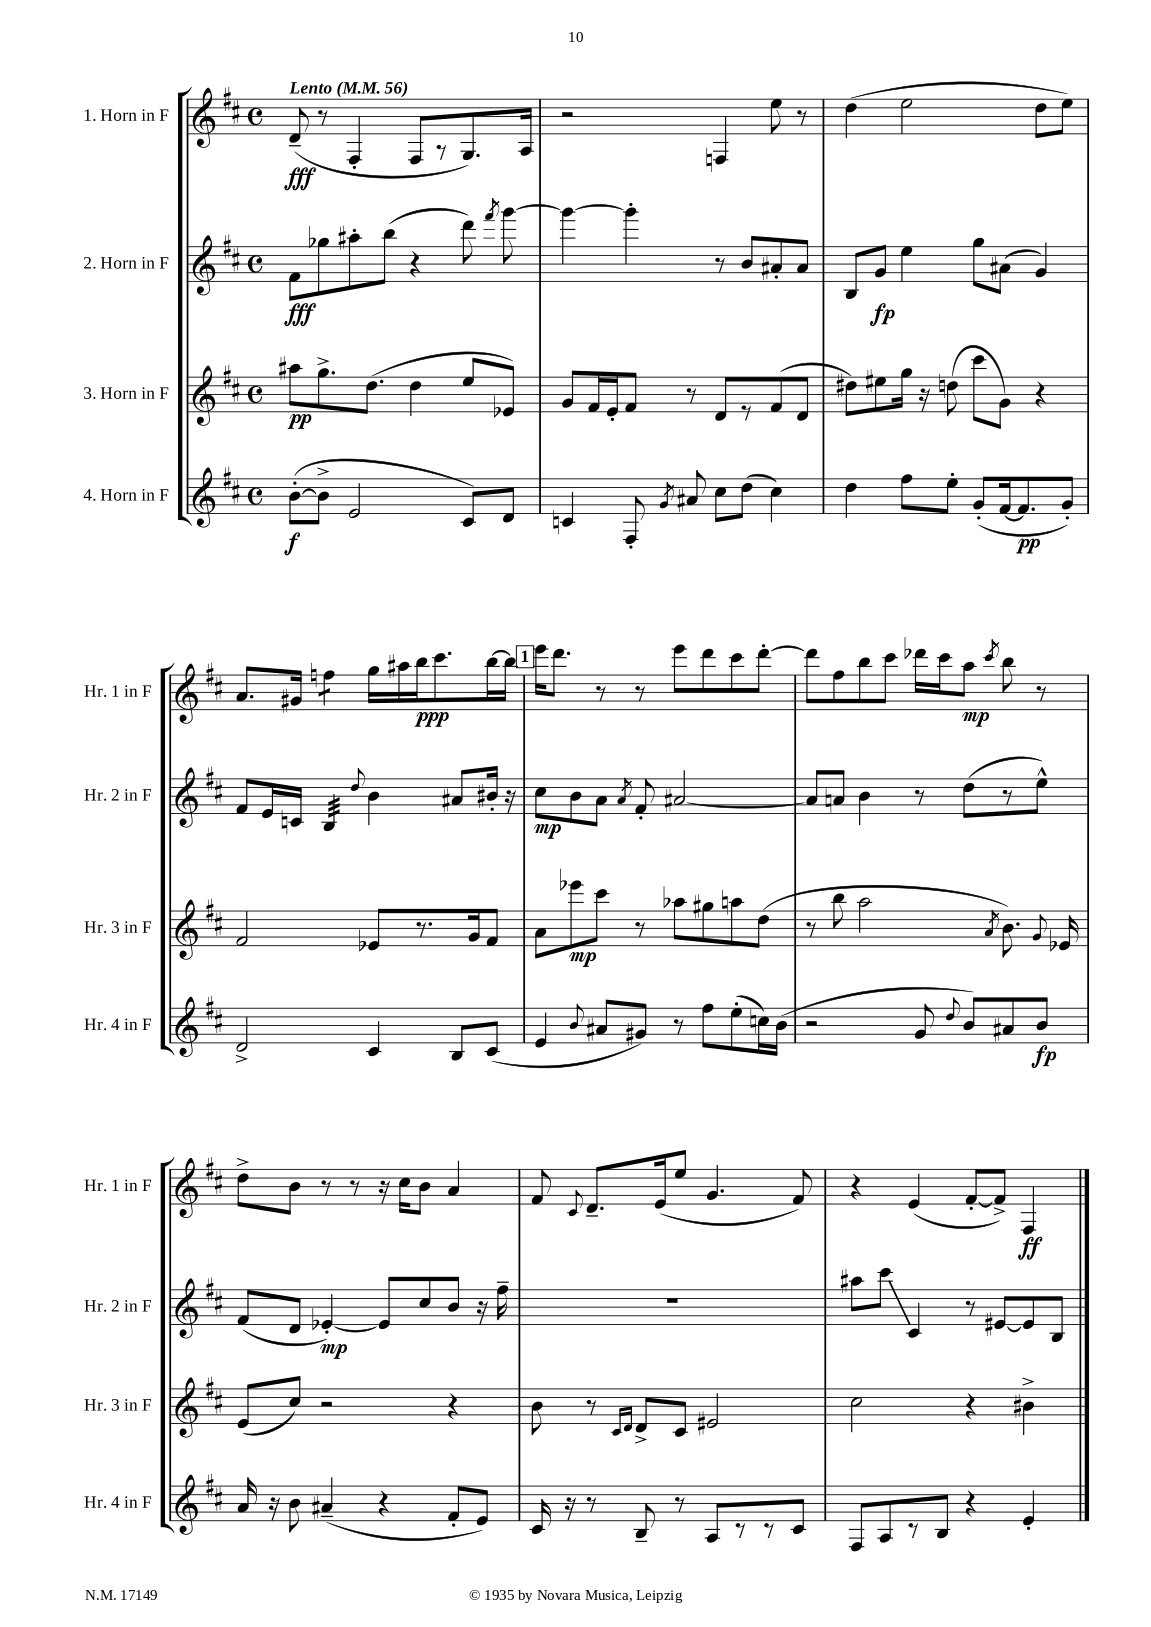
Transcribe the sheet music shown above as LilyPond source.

<<
\new StaffGroup <<
\new Staff = "s0" \with { instrumentName = "1. Horn in F" shortInstrumentName = "Hr. 1 in F" } {
    \clef treble \key d \major \defaultTimeSignature \time 4/4 \tempo "Lento" 4 = 56
    \autoBeamOff d'8--\fff( r8 fis4-. fis8[ r8 g8.) a16] |
    r2 f4 e''8 r8 |
    d''4( e''2 d''8[ e''8]) |
    a'8.[ gis'16] f''4:8 g''16[ ais''16 b''16\ppp cis'''8. b''16~ b''16] |
    \mark \markup { \box "1" } e'''16[ d'''8.] r8 r8 e'''8[ d'''8 cis'''8 d'''8]~-. |
    d'''8[ fis''8 b''8 cis'''8] des'''16[ cis'''16 a''8]\mp \acciaccatura { cis'''8 } b''8 r8 |
    d''8[-> b'8] r8 r8 r16 cis''16[ b'8] a'4 |
    fis'8 \appoggiatura { cis'8 } d'8.[-- e'16( e''8] g'4. fis'8) |
    r4 e'4( fis'8[~-. fis'8]->) fis4\ff \bar "|." |
}
\new Staff = "s1" \with { instrumentName = "2. Horn in F" shortInstrumentName = "Hr. 2 in F" } {
    \clef treble \key d \major \defaultTimeSignature \time 4/4
    \autoBeamOff fis'8[\fff ges''8 ais''8-. b''8]( r4 d'''8) \acciaccatura { fis'''8 } g'''8~ |
    g'''4~ g'''4-. r8 b'8[ ais'8-. ais'8] |
    b8[ g'8]\fp e''4 g''8[ ais'8]( g'4) |
    fis'8[ e'16 c'16] b4:32 \appoggiatura { d''8 } b'4 ais'8[ bis'16]-. r16 |
    \mark \markup { \box "1" } cis''8[\mp b'8 a'8] \acciaccatura { a'8 } fis'8-. ais'2~ |
    ais'8[ a'8] b'4 r8 d''8[( r8 e''8]-^) |
    fis'8[( d'8] ees'4~-.\mp) ees'8[ cis''8 b'8] r16 fis''16-- |
    R1 |
    ais''8[ cis'''8]\glissando cis'4 r8 eis'8[~ eis'8 b8] \bar "|." |
}
\new Staff = "s2" \with { instrumentName = "3. Horn in F" shortInstrumentName = "Hr. 3 in F" } {
    \clef treble \key d \major \defaultTimeSignature \time 4/4
    \autoBeamOff ais''8[\pp g''8.-> d''8.]( d''4 e''8[ ees'8]) |
    g'8[ fis'16 e'16-. fis'8] r8 d'8[ r8 fis'8( d'8] |
    dis''8[) eis''8 g''16] r16 d''8( cis'''8[ g'8]) r4 |
    fis'2 ees'8[ r8. g'16 fis'8] |
    \mark \markup { \box "1" } a'8[ ees'''8\mp cis'''8] r8 aes''8[ gis''8 a''8 d''8]( |
    r8 b''8 a''2 \acciaccatura { a'8 } b'8.) \appoggiatura { g'8 } ees'16 |
    e'8[( cis''8]) r2 r4 |
    b'8 r8 \grace { cis'16[ d'16] } d'8[-> cis'8] eis'2 |
    cis''2 r4 bis'4-> \bar "|." |
}
\new Staff = "s3" \with { instrumentName = "4. Horn in F" shortInstrumentName = "Hr. 4 in F" } {
    \clef treble \key d \major \defaultTimeSignature \time 4/4
    \autoBeamOff b'8[~-.\f( b'8]-> e'2 cis'8[) d'8] |
    c'4 fis8-. \acciaccatura { g'8 } ais'8 cis''8[ d''8]( cis''4) |
    d''4 fis''8[ e''8]-. g'8[-.( fis'16~ fis'8.\pp g'8]-.) |
    d'2-> cis'4 b8[ cis'8]( |
    \mark \markup { \box "1" } e'4 \appoggiatura { b'8 } ais'8[ gis'8]) r8 fis''8[ e''8-.( c''16) b'16]( |
    r2 g'8 \appoggiatura { d''8 } b'8[) ais'8 b'8]\fp |
    a'16 r16 b'8 ais'4--( r4 fis'8[-. e'8]) |
    cis'16 r16 r8 b8-- r8 a8[ r8 r8 cis'8] |
    fis8[ a8 r8 b8] r4 e'4-. \bar "|." |
}
>>
>>
\layout { \context { \Score \remove "Bar_number_engraver" } }
